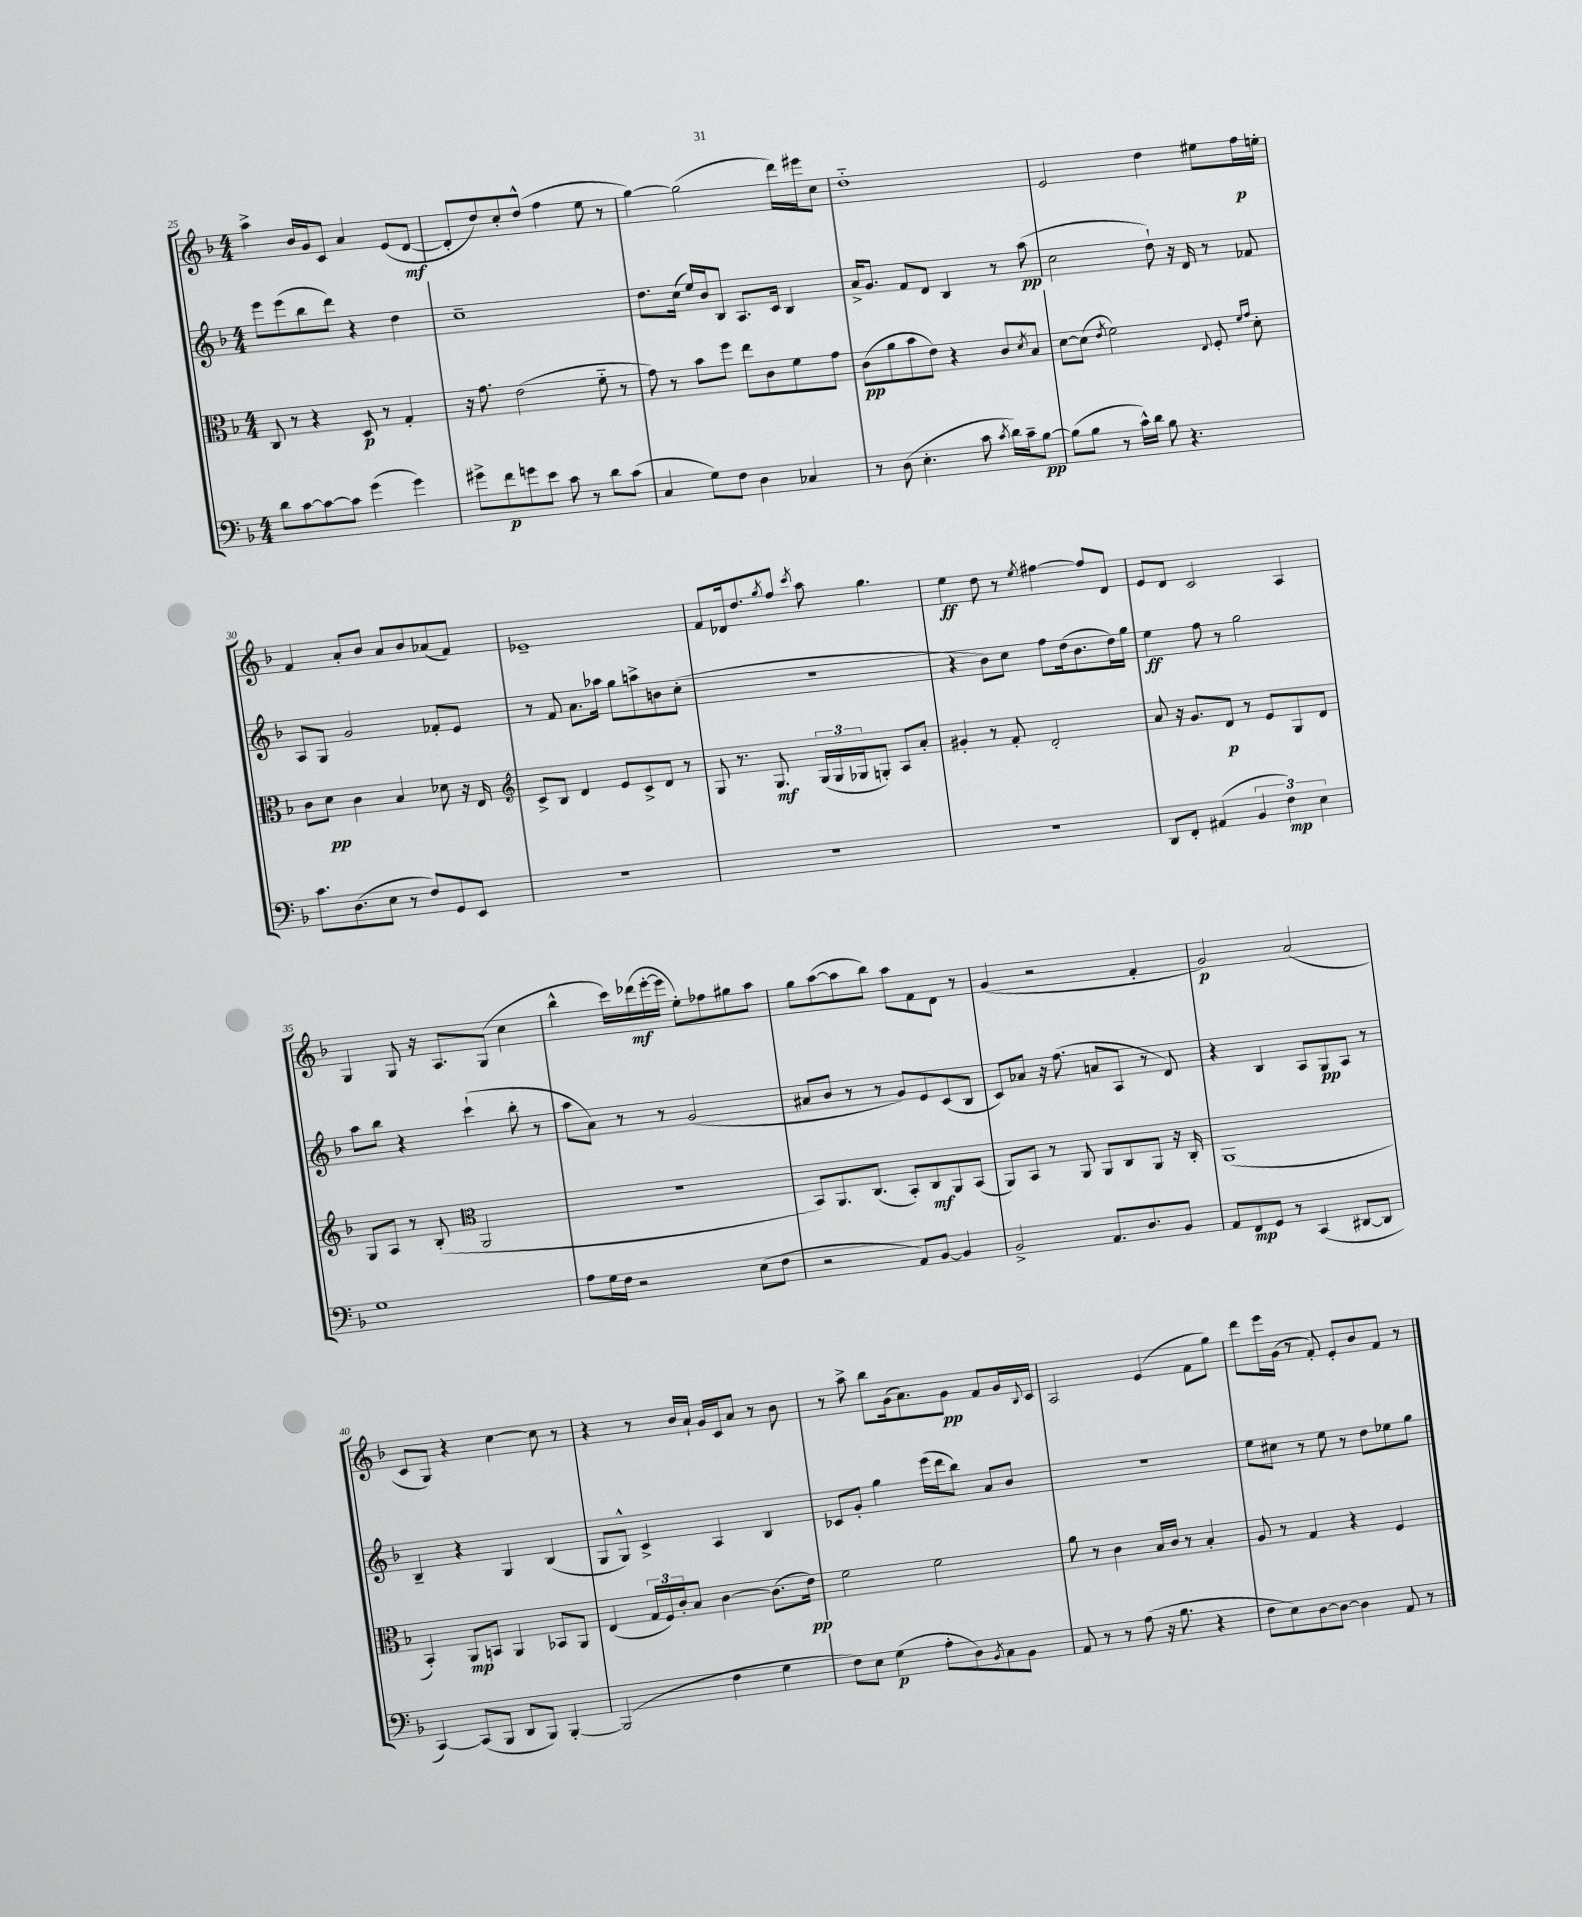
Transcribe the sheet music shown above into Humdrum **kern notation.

**kern	**dynam	**kern	**dynam	**kern	**dynam	**kern	**dynam
*part4	*part4	*part3	*part3	*part2	*part2	*part1	*part1
*staff4	*staff4	*staff3	*staff3	*staff2	*staff2	*staff1	*staff1
*clefF4	*	*clefC3	*	*clefG2	*	*clefG2	*
*k[b-]	*	*k[b-]	*	*k[b-]	*	*k[b-]	*
*M4/4	*	*M4/4	*	*M4/4	*	*M4/4	*
=25	=25	=25	=25	=25	=25	=25	=25
8d\L	.	8C/	.	8eee\L	.	4aa^\	.
[8c\	.	8r	.	(8eee\	.	.	.
8c\_	.	4r	.	8bb-\	.	16b-/LL	.
.	.	.	.	.	.	16g/J	.
8c\J]	.	.	.	8ddd\J)	.	8c/J	.
(4g\	.	8D/	p	4r	.	4a/	.
.	.	8r	.	.	.	.	.
4g\)	.	4G'/	.	4dd\	.	(8e/L	.
.	.	.	.	.	.	[8d/J	mf
=26	=26	=26	=26	=26	=26	=26	=26
8g#X^\L	.	16r	.	1cc~	.	8d'/L]	.
.	.	8.g\	.	.	.	.	.
8f\	p	.	.	.	.	8dd/)	.
8gn\	.	(2e\	.	.	.	8cc'/	.
8e\J	.	.	.	.	.	(8dd^^/J	.
8c\	.	.	.	.	.	4ff\	.
8r	.	.	.	.	.	.	.
8d\L	.	8f\	.	.	.	8ee\	.
(8c\J	.	8r	.	.	.	8r	.
=27	=27	=27	=27	=27	=27	=27	=27
4C/	.	8g\)	.	8.dd\L	.	[4gg\)	.
.	.	8r	.	.	.	.	.
.	.	.	.	(16cc\Jk	.	.	.
8G\L)	.	8b-\L	.	16ee/LL)	.	(2gg\]	.
.	.	.	.	16b-/J	.	.	.
8F\J	.	8ff\J	.	8B-/J	.	.	.
4D\	.	8ee\L	.	8.A/L	.	.	.
.	.	8c\	.	.	.	.	.
.	.	.	.	16c/Jk	.	.	.
4C-X/	.	8f\	.	4B-/	.	16ddd\LL)	.
.	.	.	.	.	.	16eee#X\J	.
.	.	8g\J	.	.	.	8cc\J	.
=28	=28	=28	=28	=28	=28	=28	=28
8r	.	(8c\L	pp	16a^/KL	.	1dd	.
.	.	.	.	8.g/J	.	.	.
(8D\	.	8a\	.	.	.	.	.
4.E'\	.	8b-\	.	8f/L	.	.	.
.	.	8e\J)	.	8d/J	.	.	.
.	.	4r	.	4B-/	.	.	.
8c\	.	.	.	.	.	.	.
8qc/	.	.	.	.	.	.	.
16d\LL)	.	8c/L	.	8r	.	.	.
16c~\J	.	.	.	.	.	.	.
.	.	8qd/	.	.	.	.	.
[8B-\J	pp	8B-/J	.	(8aa\	pp	.	.
=29	=29	=29	=29	=29	=29	=29	=29
(8B-\L]	.	[8d\L	.	2cc\	.	2e/	.
8B-\J	.	(8d\J]	.	.	.	.	.
.	.	8qe/	.	.	.	.	.
8r	.	2f\)	.	.	.	.	.
16c^^\LL)	.	.	.	.	.	.	.
16d\JJ	.	.	.	.	.	.	.
8B-\	.	.	.	8dd`\)	.	4dd\	.
4.r	.	.	.	16r	.	.	.
.	.	.	.	16d/	.	.	.
.	.	8qqE/	.	.	.	.	.
.	.	8F'/	.	8r	.	8ee#X\L	.
.	.	16qqf/LL	.	.	.	.	.
.	.	16qqg/JJ	.	.	.	.	.
.	.	8d'\	.	8f-X/	.	16ff\L	p
.	.	.	.	.	.	16een'\JJ	.
!!LO:LB:g=z
=30	=30	=30	=30	=30	=30	=30	=30
8.c\L	.	8c\L	.	8A/L	.	4f/	.
.	.	8d\J	pp	8G/J	.	.	.
(8.D\	.	.	.	.	.	.	.
.	.	4c\	.	2g/	.	8a'/L	.
8E\J	.	.	.	.	.	8b-/J	.
8r	.	4B-/	.	.	.	8a/L	.
8F/L)	.	.	.	.	.	8b-/	.
8GG/	.	8d-X\	.	8f-X'/L	.	(8a-X/	.
8EE/J	.	16r	.	8e/J	.	8f/J)	.
.	.	16E/	.	.	.	.	.
=31	=31	=31	=31	=31	=31	=31	=31
*	*	*clefG2	*	*	*	*	*
1r	.	8c^/L	.	8r	.	1e-X~	.
.	.	8B-/J	.	8f/	.	.	.
.	.	4d/	.	8.a\L	.	.	.
.	.	.	.	16aa-X\Jk	.	.	.
.	.	8e/L	.	8gg\L	.	.	.
.	.	8c^/	.	8aan^\	.	.	.
.	.	8d/J	.	8bn\	.	.	.
.	.	8r	.	(8cc'\J	.	.	.
=32	=32	=32	=32	=32	=32	=32	=32
1r	.	8G/	.	1r	.	8f/L	.
.	.	8.r	.	.	.	16d-X/k	.
.	.	.	.	.	.	8.dd/	.
.	.	8.G/	mf	.	.	.	.
.	.	.	.	.	.	8qgg/	.
.	.	.	.	.	.	8ff/J	.
.	.	.	.	.	.	8qccc/	.
.	.	(24G/LL	.	.	.	8aa\	.
.	.	24G/	.	.	.	.	.
.	.	24G-X/J	.	.	.	.	.
.	.	8Gn'/J)	.	.	.	4.gg\	.
.	.	8A/L	.	.	.	.	.
.	.	8a'/J	.	.	.	.	.
=33	=33	=33	=33	=33	=33	=33	=33
1r	.	4g#X'/	.	4r	.	4ee\	ff
.	.	8r	.	8b-\L)	.	8dd\	.
.	.	8f'/	.	8cc\J	.	8r	.
.	.	.	.	.	.	8qee/	.
.	.	2d'/	.	8ff\L	.	[4ff#X\	.
.	.	.	.	(16dd\k	.	.	.
.	.	.	.	8.b-\	.	.	.
.	.	.	.	.	.	8ff#/L]	.
.	.	.	.	16dd\L)	.	8d/J	.
.	.	.	.	16gg\JJ	.	.	.
=34	=34	=34	=34	=34	=34	=34	=34
8DD/L	.	8a/	.	4ee\	ff	8e/L	.
8FF'/J	.	16r	.	.	.	8d/J	.
.	.	8.g/L	.	.	.	.	.
(4AA#X/	.	.	.	8ff\	.	2c/	.
.	.	8d/J	p	8r	.	.	.
6BB-/	.	8r	.	2gg\	.	.	.
.	.	8e/L	.	.	.	.	.
6F\)	mp	.	.	.	.	.	.
.	.	8G/	.	.	.	4A/	.
6E\	.	.	.	.	.	.	.
.	.	8d/J	.	.	.	.	.
!!LO:LB:g=z
=35	=35	=35	=35	=35	=35	=35	=35
1G	.	8G/L	.	8aa\L	.	4G/	.
.	.	8A/J	.	8bb-\J	.	.	.
.	.	8r	.	4r	.	8G/	.
.	.	(8B-'/	.	.	.	16r	.
.	.	.	.	.	.	8.A/L	.
*	*	*clefC3	*	*	*	*	*
.	.	2AA/	.	(4ccc`\	.	.	.
.	.	.	.	.	.	(8G/J	.
.	.	.	.	8bb-'\	.	4cc\	.
.	.	.	.	8r	.	.	.
=36	=36	=36	=36	=36	=36	=36	=36
8A\L	.	1r	.	8aa\L	.	4bb-^^\	.
16G\L	.	.	.	8a\J)	.	.	.
16F\JJ	.	.	.	.	.	.	.
2r	.	.	.	8r	.	16ccc\LL)	.
.	.	.	.	.	.	(16ddd-X\	mf
.	.	.	.	8r	.	[16eee'\	.
.	.	.	.	.	.	16eee\JJ]	.
.	.	.	.	(2g/	.	8ee'\L)	.
.	.	.	.	.	.	8ff-X\	.
(8E\L	.	.	.	.	.	8gg#X\	.
8F\J	.	.	.	.	.	8aa\J	.
=37	=37	=37	=37	=37	=37	=37	=37
2r	.	8BB-/L)	.	8a#X/L	.	8gg\L	.
.	.	8.AA/	.	8b-/J	.	([8aa\	.
.	.	.	.	8r	.	8aa\]	.
.	.	(8.C/J	.	.	.	.	.
.	.	.	.	8r	.	8bb-\J)	.
8AA/L)	.	8BB-'/L)	.	8g/L)	.	8aa\L	.
[8BB-/J	.	8C/	mf	8e/	.	8f\	.
4BB-/]	.	8AA/	.	(8c/	.	8d\J	.
.	.	(8BB-/J	.	8B-/J	.	8r	.
=38	=38	=38	=38	=38	=38	=38	=38
2BB-^/	.	8AA/L)	.	8c/L)	.	(4g/	.
.	.	8BB-/J	.	8a-X/J	.	.	.
.	.	8r	.	16r	.	2r	.
.	.	.	.	(8.ff\	.	.	.
.	.	8AA/	.	.	.	.	.
8.AA/L	.	8AA/L	.	8an/L	.	.	.
.	.	8C/	.	8A/J	.	.	.
8.D/	.	.	.	.	.	.	.
.	.	8AA/J	.	8r	.	4f'/	.
8BB-/J	.	16r	.	8d/)	.	.	.
.	.	16C'/	.	.	.	.	.
=39	=39	=39	=39	=39	=39	=39	=39
8AA/L	.	(1AA	.	4r	.	2g/)	p
8FF/	mp	.	.	.	.	.	.
8GG/J	.	.	.	4B-/	.	.	.
8r	.	.	.	.	.	.	.
(4CC/	.	.	.	8A/L	.	(2a/	.
.	.	.	.	8G/	pp	.	.
[8DD#X/L	.	.	.	8A/J	.	.	.
8DD#/J]	.	.	.	8r	.	.	.
!!LO:LB:g=z
=40	=40	=40	=40	=40	=40	=40	=40
[4CC/)	.	4BB-'/)	.	4B-~/	.	8c/L	.
.	.	.	.	.	.	8G/J)	.
(8CC/L]	.	8AA/L	mp	4r	.	4r	.
8BBB-/J	.	8BBn/J	.	.	.	.	.
8DD/L	.	4AA/	.	4G/	.	[4cc\	.
8BBB-/J)	.	.	.	.	.	.	.
[4BBB-'/	.	8BB-X/L	.	(4B-/	.	8cc\]	.
.	.	8AA/J	.	.	.	8r	.
=41	=41	=41	=41	=41	=41	=41	=41
(2BBB-/]	.	(4E/	.	8G/L	.	4r	.
.	.	.	.	8G^^/J)	.	.	.
.	.	24G/LL	.	4c^/	.	8r	.
.	.	24F/)	.	.	.	.	.
.	.	24c'/J	.	.	.	.	.
.	.	8B-/J	.	.	.	16b-/LL	.
.	.	.	.	.	.	16a`/JJ	.
4F\	.	[4c\	.	4A/	.	16g/LL	.
.	.	.	.	.	.	16c/J	.
.	.	.	.	.	.	8a/J	.
4G\	.	(8.c\L]	.	4B-/	.	8r	.
.	.	.	.	.	.	8b-\	.
.	.	16e\Jk)	pp	.	.	.	.
=42	=42	=42	=42	=42	=42	=42	=42
8F\L)	.	2f\	.	8c-X/L	.	8r	.
8E\J	.	.	.	8g'/J	.	8aa^\	.
(4G\	p	.	.	4gg\	.	8bb-\L	.
.	.	.	.	.	.	(16g\k	.
.	.	.	.	.	.	8.a\)	.
8A'\L	.	2f\	.	(16eee\LL	.	.	.
.	.	.	.	16ddd\J	.	.	.
8D\)	.	.	.	8bb-\J)	.	8g\J	pp
8qBB-/	.	.	.	.	.	.	.
8C\	.	.	.	8a/L	.	8f/L	.
8BB-\J	.	.	.	8b-/J	.	16g/L	.
.	.	.	.	.	.	8qqB-/	.
.	.	.	.	.	.	16c/JJ	.
=43	=43	=43	=43	=43	=43	=43	=43
8AA/	.	8a\	.	1r	.	2A/	.
8r	.	8r	.	.	.	.	.
8r	.	4c\	.	.	.	.	.
(8A\	.	.	.	.	.	.	.
16r	.	16B-/LL	.	.	.	(4e/	.
8.B-\	.	16c/JJ	.	.	.	.	.
.	.	8r	.	.	.	.	.
4r	.	4B-'/	.	.	.	8f\L	.
.	.	.	.	.	.	8gg\J)	.
=44	=44	=44	=44	=44	=44	=44	=44
8F\L	.	8A/	.	8ee\L	.	8ddd\L	.
8E\)	.	8r	.	8cc#X\J	.	16eee\L	.
.	.	.	.	.	.	(16g\JJ	.
[8D\	.	4G/	.	8r	.	8r	.
8D\J_	.	.	.	8ee\	.	8f'/)	.
4D\]	.	4r	.	8r	.	8e'/L	.
.	.	.	.	8dd\L	.	8b-/	.
8AA/	.	4F/	.	8ee-X\	.	8f/J	.
8r	.	.	.	8gg\J	.	8r	.
==	==	==	==	==	==	==	==
*-	*-	*-	*-	*-	*-	*-	*-
